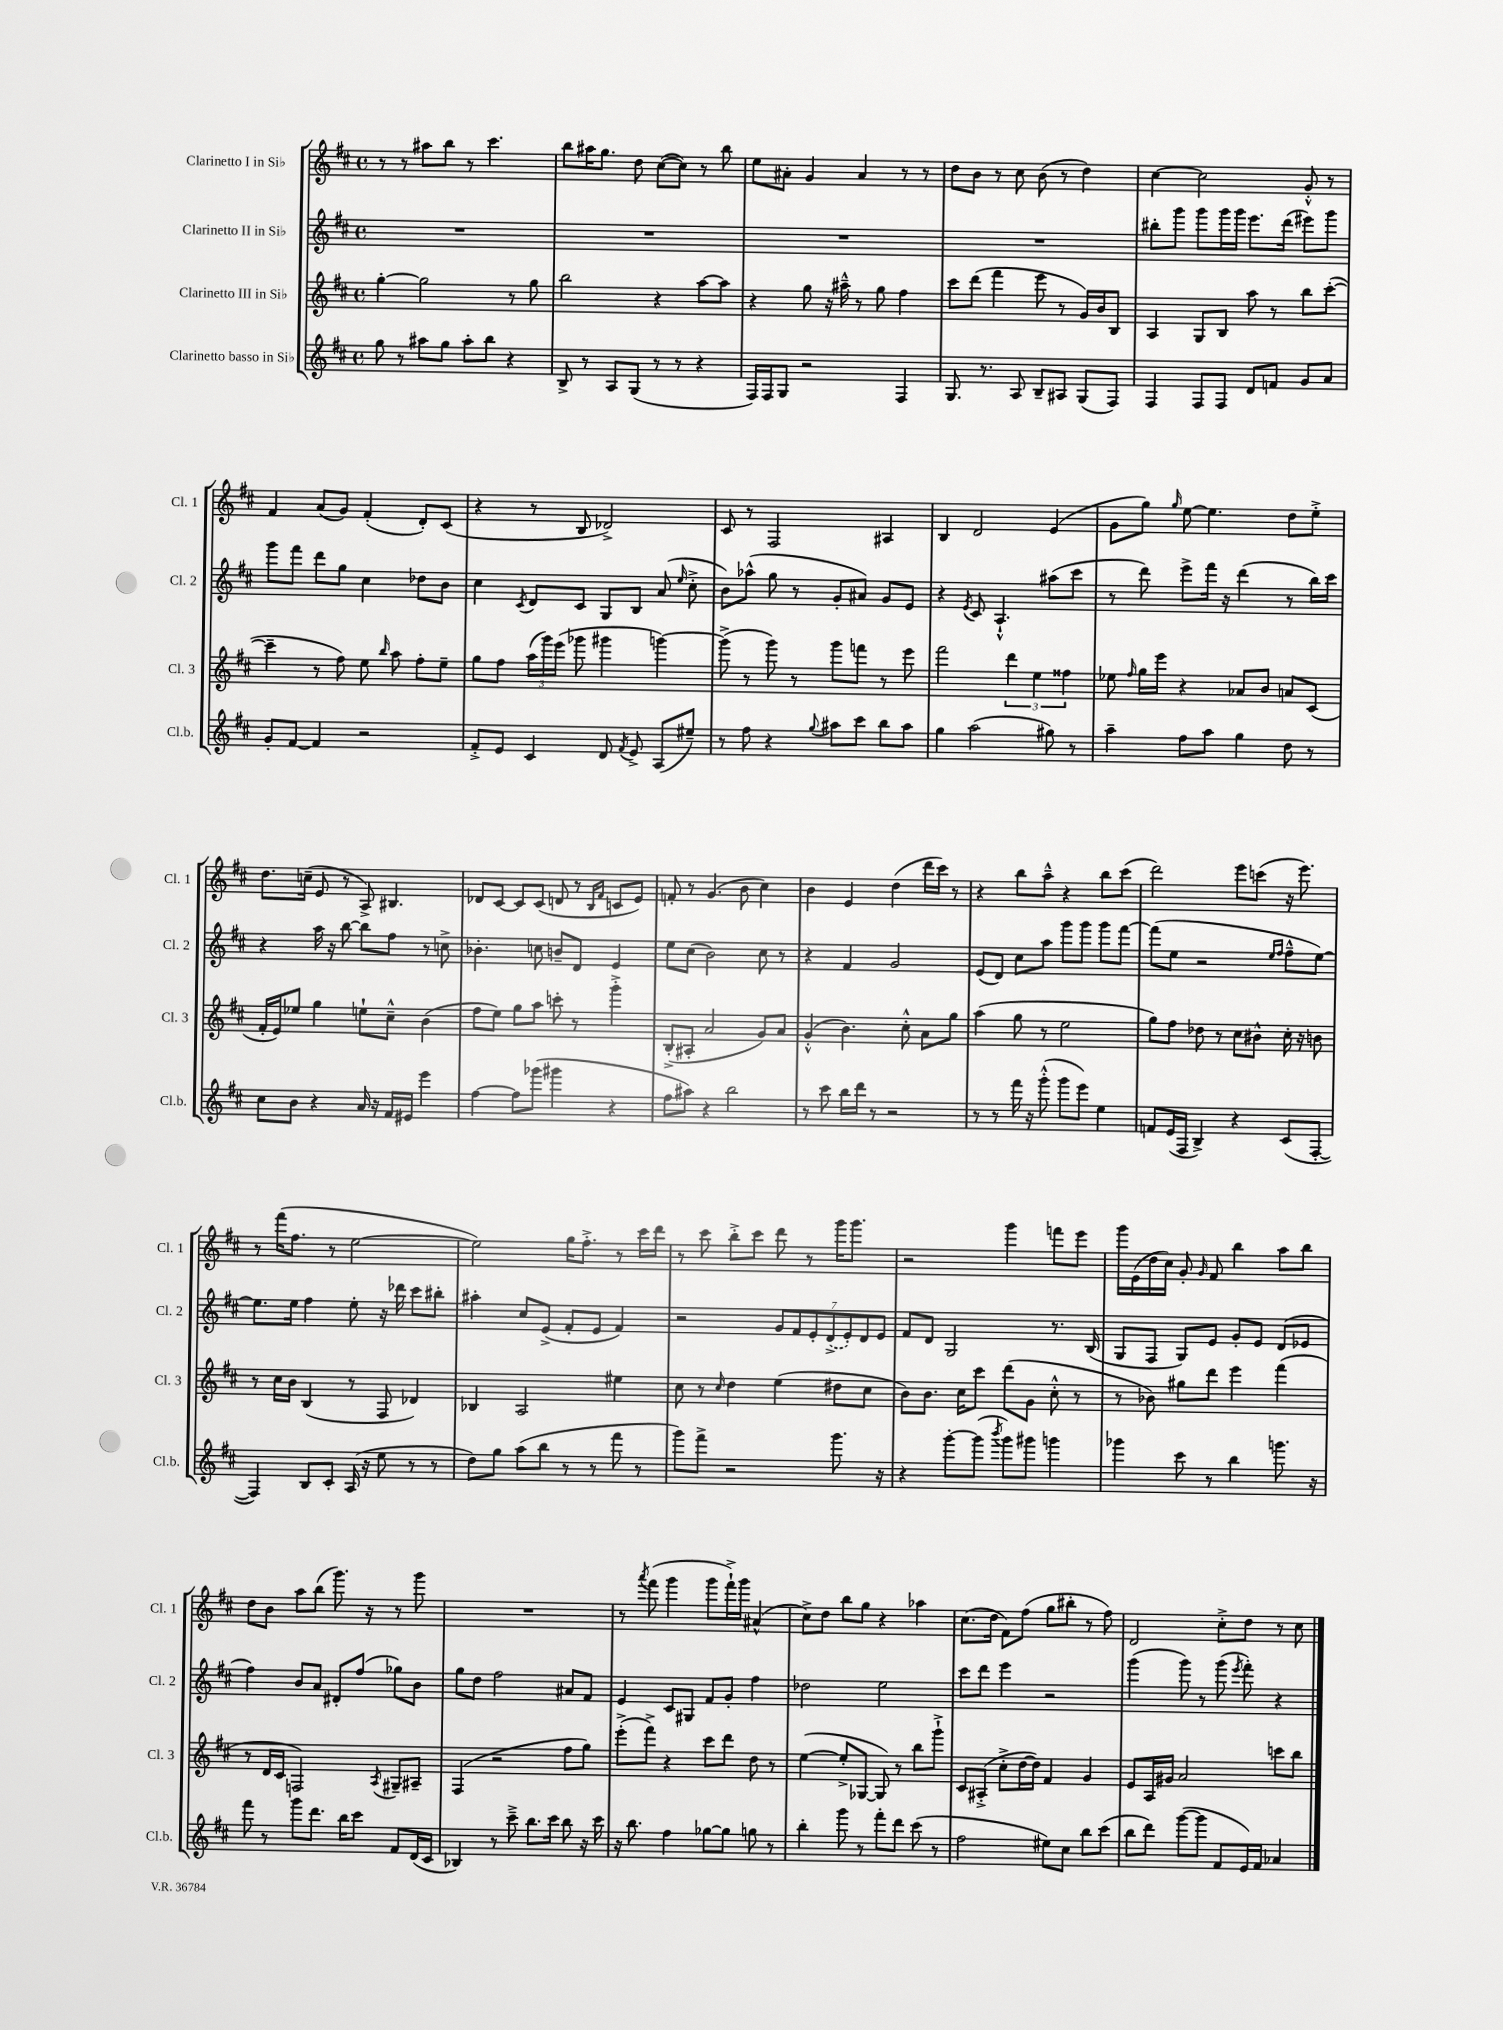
<<
\new StaffGroup <<
\new Staff = "s0" \with { instrumentName = "Clarinetto I in Sib" shortInstrumentName = "Cl. 1" } {
    \clef treble \key d \major \defaultTimeSignature \time 4/4
    \autoBeamOff r8 r8 ais''8[ b''8] r8 cis'''4. |
    b''8[ ais''16 g''8.] d''8 cis''8[~( cis''8]) r8 b''8 |
    e''8[ ais'8]-. g'4 ais'4 r8 r8 |
    d''8[ b'8] r8 cis''8 b'8( r8 d''4) |
    cis''4~ cis''2 g'8-.-^ r8 |
    fis'4 a'8[( g'8]) fis'4-.( d'8[-.) cis'8]( |
    r4 r8 b8 des'2->) |
    cis'8 r8 fis2 ais4 |
    b4 d'2 e'4( |
    g'8[ g''8]) \grace { g''16 } e''8~ e''4. d''8[ e''8]-.-> |
    d''8.[ c''16]--( e'8 r8 a8->) bis4. |
    des'8[ cis'8]~ cis'8[ cis'8]( d'8 r8 \grace { b16[ fis'16] } c'8[ e'8]) |
    f'8-. r8 g'4.( b'8 cis''4) |
    b'4 e'4 d''4( d'''16[ cis'''16]) r8 |
    r4 b''8[ a''8]---^ r4 b''8[ cis'''8]( |
    d'''2) e'''8[ c'''8]( r16 e'''8.) |
    r8 fis'''16[( fis''8.] r8 e''2~ |
    e''2) g''16[ fis''8.]-.-> r8 cis'''16[ d'''16] |
    r8 cis'''8 b''8[-.-> cis'''8] d'''8 r8 g'''16[ g'''8.] |
    r2 g'''4 f'''8[ e'''8] |
    g'''16[ e'16( d''16 cis''16]) g'8-. \grace { g'16 } fis'8 b''4 a''8[ b''8] |
    d''8[ b'8] a''8[ b''8]( g'''8.) r16 r8 g'''8 |
    R1 |
    r8 \acciaccatura { a'''8 } fis'''8( g'''4 g'''8[ fis'''16-!->) g'''16] ais'4-^( |
    cis''8[->) d''8] b''8[ g''8] r4 aes''4 |
    cis''8.[( d''16] fis'8[) fis''8]( g''8[ bis''8]-. r8 fis''8) |
    d'2 cis''8[-.-> d''8] r8 cis''8 \bar "|." |
}
\new Staff = "s1" \with { instrumentName = "Clarinetto II in Sib" shortInstrumentName = "Cl. 2" } {
    \clef treble \key d \major \defaultTimeSignature \time 4/4
    \autoBeamOff R1 |
    R1 |
    R1 |
    R1 |
    bis''8[-. g'''8] g'''8[ g'''16 g'''16] e'''8.[ d'''16]( eis'''8[) g'''8] |
    g'''8[ fis'''8] d'''8[ g''8] cis''4 des''8[ b'8] |
    cis''4 \acciaccatura { cis'8 } d'8[ cis'8] g8[ b8] a'8( \grace { e''16 } cis''8-.-> |
    b'8[) aes''8]-^( g''8 r8 g'8[-. ais'8]) g'8[ e'8] |
    r4 \acciaccatura { e'8 } cis'8 a4.-!-^ ais''8[( cis'''8] |
    r8 d'''8) e'''8[-> fis'''16] r16 d'''4( r8 b''16[) cis'''16] |
    r4 a''16 r16 b''8~ b''8[ fis''8] r8 c''8-> |
    bes'4.-. c''8 b'8[-- d'8] e'4 |
    e''8[ cis''8]( b'2) cis''8 r8 |
    r4 fis'4 g'2 |
    e'8[( d'8]) cis''8[ a''8] g'''8[ g'''8] g'''8[ fis'''8]~ |
    fis'''8[( e''8] r2 \grace { e''16[ fis''16] } fis''8[---^ e''8]~) |
    e''8.[ e''16] fis''4 e''8-. r16 des'''16 cis'''8[ bis''8]-. |
    ais''4-. cis''8[ e'8]->( fis'8[-. e'8] fis'4) |
    r2 \tuplet 7/4 { g'8[ fis'8 e'8-. \once \slurDashed d'8->( e'8-.) d'8 e'8] } |
    fis'8[ d'8] g2 r8. b16( |
    g8[ fis8] g8[) e'8] g'8[-. e'8] d'8[( ees'8] |
    fis''4) b'8[ a'8] dis'8[-. fis''8]( ges''8[) b'8] |
    g''8[ d''8] fis''2 ais'8[ fis'8] |
    e'4 cis'8[ gis8] fis'8[ g'8]-. fis''4 |
    des''2 e''2 |
    cis'''8[ d'''8] e'''4 r2 |
    g'''4( g'''8) r8 g'''8( \acciaccatura { e'''8 } fis'''8-.) r4 \bar "|." |
}
\new Staff = "s2" \with { instrumentName = "Clarinetto III in Sib" shortInstrumentName = "Cl. 3" } {
    \clef treble \key d \major \defaultTimeSignature \time 4/4
    \autoBeamOff g''4~-. g''2 r8 g''8 |
    b''2 r4 a''8[~ a''8] |
    r4 g''8 r16 ais''16---^ r8 g''8 fis''4 |
    cis'''8[ d'''8]( fis'''4 e'''8 r8 g'16[) b'16 b8] |
    a4 g8[ b8] a''8 r8 b''8[ cis'''8]~-.( |
    cis'''4-- r8 fis''8) e''8 \grace { b''16 } a''8 fis''8[-. e''8]-- |
    g''8[ fis''8] \tuplet 3/2 { a''16[( g'''16) e'''16]( } ges'''8 gis'''4 g'''4~) |
    g'''8->( r8 g'''8) r8 g'''8[ f'''8] r8 e'''8 |
    fis'''2 \tuplet 3/2 { d'''4 e''4 fisis''4 } |
    ees''8 \grace { fis''16 } g''16[ e'''16] r4 aes'8[ b'8] a'8[ cis'8]( |
    fis'16[-. e'16) ees''8] g''4 e''8[-! cis''8]---^ b'4( |
    fis''8[ e''8]) g''8[ a''8] c'''8-. r8 g'''4-.-> |
    b8[-.->( ais8]-. a'2 g'8[) a'8] |
    g'4-.-^( b'4.) cis''8-.-^ a'8[ g''8] |
    a''4( g''8 r8 e''2 |
    g''8[) fis''8] des''8 r8 cis''8[ bis'8]-^ cis''16-. r16 b'8 |
    r8 cis''16[ b'16] b4( r8 fis8 des'4) |
    bes4 a2 eis''4 |
    cis''8 r8 \grace { cis''16 } d''4 e''4( dis''8[ cis''8] |
    b'8[) b'8.] cis''16[ cis'''8] d'''8[( g'8] cis''8-.-^ r8 |
    r8 bes'8) gis''8[ d'''8] e'''4 fis'''4( |
    r8 d'16[ cis'16] f2) \acciaccatura { a8 } gis8[-- ais8]-- |
    fis4( r2 fis''8[ g''8]) |
    e'''8[-.->( fis'''8]->) r4 cis'''8[ d'''8] d''8 r8 |
    e''4~( e''8[-.-> ges8]~ ges8) r8 b''8[ g'''8]-!-> |
    cis'8[ ais8]-.->( cis''8[-.-> d''16~ d''16]) fis'4 g'4 |
    e'8[ a16 gis'16] a'2 c'''8[ b''8] \bar "|." |
}
\new Staff = "s3" \with { instrumentName = "Clarinetto basso in Sib" shortInstrumentName = "Cl.b." } {
    \clef treble \key d \major \defaultTimeSignature \time 4/4
    \autoBeamOff g''8 r8 ais''8[ g''8] ais''8[-. b''8] r4 |
    b8-> r8 a8[ g8]( r8 r8 r4 |
    fis16[) fis16 g8] r2 fis4 |
    g8. r8. a8 b8[-- ais8] g8[( fis8]) |
    fis4 fis8[ fis8] d'8[ f'8] g'8[ a'8] |
    g'8[-. fis'8]~ fis'4 r2 |
    fis'8[-.-> e'8] cis'4 d'8 \acciaccatura { fis'8 } e'8-> a8[( eis''8]--) |
    r8 fis''8 r4 \appoggiatura { g''8 } ais''8[ cis'''8] b''8[ ais''8] |
    g''4 a''2( gis''8) r8 |
    a''4-- fis''8[ a''8] g''4 d''8 r8 |
    cis''8[ b'8] r4 a'16 r16 fis'16[ eis'16] e'''4 |
    fis''4~ fis''8[ ges'''8]( gis'''4 r4 |
    fis''8[ ais''8]) r4 b''2 |
    r8 cis'''8 b''16[ d'''16] r8 r2 |
    r8 r8 fis'''16 r16 g'''8-.-^( g'''8[ e'''8]) e''4 |
    f'8[ e'16( fis16] b4->) r4 cis'8[( fis8]~-. |
    fis4) b8[ cis'8]-. a16( r16 e''8 r8 r8 |
    d''8[) g''8] a''8[( b''8] r8 r8 fis'''8 r8 |
    g'''8[) fis'''8]-> r2 g'''8. r16 |
    r4 g'''8[~-. g'''8]( \acciaccatura { b'''8 } g'''8[) gis'''8] g'''4 |
    ges'''4 cis'''8 r8 b''4 g'''8. r16 |
    fis'''8 r8 g'''8[ d'''8.] b''16[ cis'''8] fis'8[ d'16( cis'16] |
    bes4) r8 cis'''8---> b''8.[ cis'''16] b''8 r16 cis'''16 |
    r16 b''8. fis''4 ges''8[~ ges''8] g''8 r8 |
    b''4-. g'''8 r8 fis'''8[-. d'''8] cis'''8( r8 |
    fis''2 eis''8[) cis''8] b''8[ cis'''8]( |
    b''8[ d'''8]) g'''8[~( g'''8] fis'8[ e'16) fis'16] aes'4 \bar "|." |
}
>>
>>
\layout { \context { \Score \remove "Bar_number_engraver" } }
